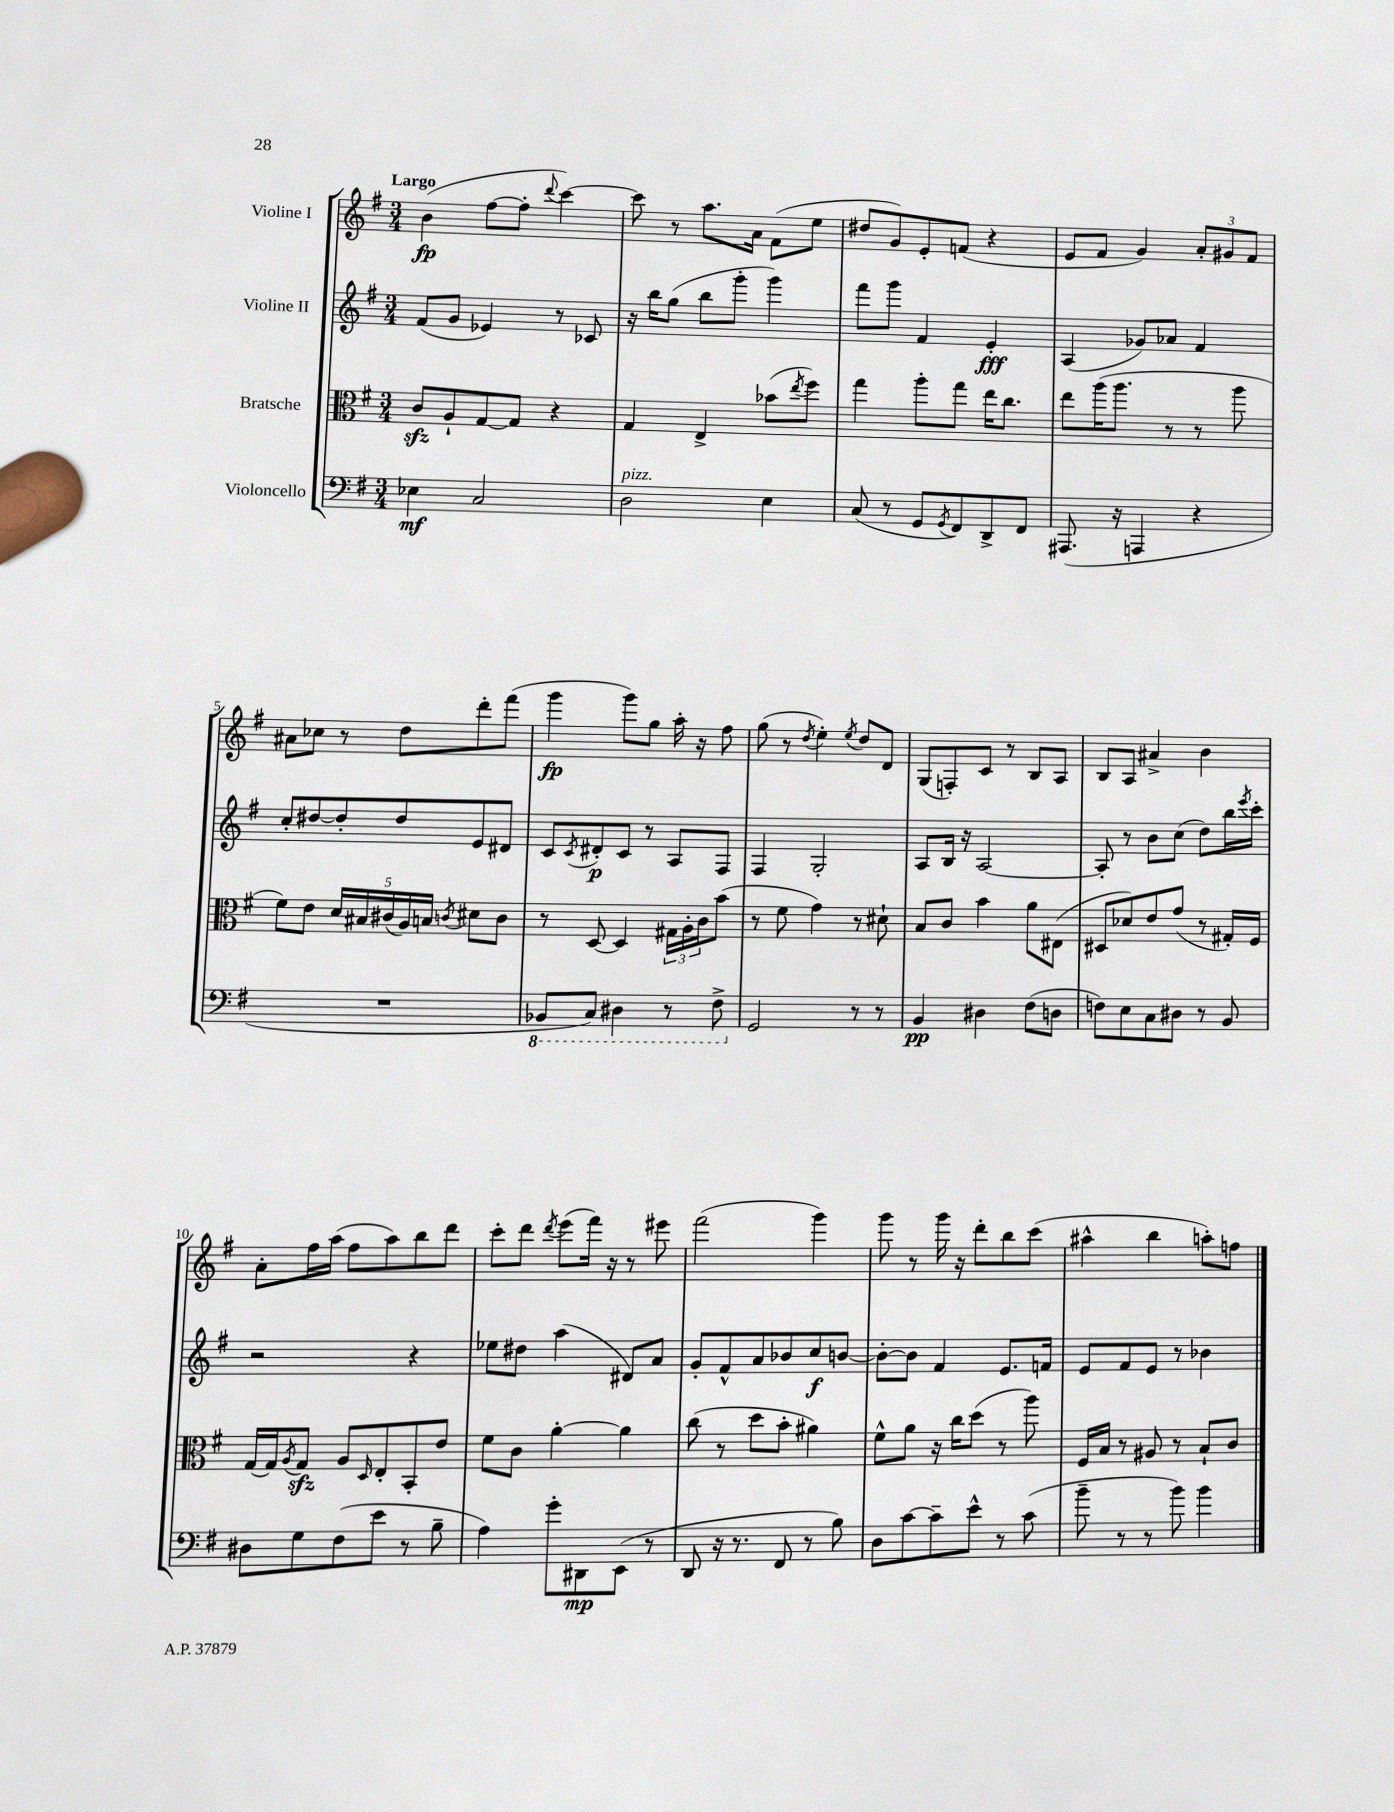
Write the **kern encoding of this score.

**kern	**dynam	**kern	**kern	**dynam	**kern	**dynam
*part4	*part4	*part3	*part2	*part2	*part1	*part1
*staff4	*staff4	*staff3	*staff2	*staff2	*staff1	*staff1
*I"Violoncello	*	*I"Bratsche	*I"Violine II	*	*I"Violine I	*
*clefF4	*	*clefC3	*clefG2	*	*clefG2	*
*k[f#]	*	*k[f#]	*k[f#]	*	*k[f#]	*
*M3/4	*	*M3/4	*M3/4	*	*M3/4	*
=1	=1	=1	=1	=1	=1	=1
!	!	!	!	!	!LO:TX:a:B:t=Largo	!
4E-X\	mf	8czz/L	(8f#/L	.	(4b\	fp
.	.	8A`/	8g/J	.	.	.
2C/	.	[8G/	4e-X/)	.	[8ff#\L	.
.	.	8G/J]	.	.	8ff#'\J]	.
.	.	.	.	.	8qqddd/	.
.	.	4r	8r	.	[4ccc\)	.
.	.	.	8c-X/	.	.	.
=2	=2	=2	=2	=2	=2	=2
!LO:TX:a:i:t=pizz.	!	!	!	!	!	!
2D\	.	4G/	16r	.	8ccc\]	.
.	.	.	16bb\KL	.	.	.
.	.	.	(8gg\J	.	8r	.
.	.	4E^/	8bb\L	.	8.aa\L	.
.	.	.	8ggg'\J	.	.	.
.	.	.	.	.	16a\Jk	.
4E\	.	(8b-X\L	4ggg\)	.	(8f#\L	.
.	.	8qee/	.	.	.	.
.	.	8ff#\J)	.	.	8ee\J	.
=3	=3	=3	=3	=3	=3	=3
(8C/	.	4gg\	8fff#\L	.	8dd#X/L	.
8r	.	.	8ggg\J	.	8g/)	.
8GG/L	.	8aa'\L	4f#/	.	8e'/	.
8qGG/	.	.	.	.	.	.
8FF#/)	.	8gg\J	.	.	(8fn/J	.
8DD^/	.	16ee\KL	4e'/	fff	4r	.
.	.	8.cc\J	.	.	.	.
8FF#/J	.	.	.	.	.	.
=4	=4	=4	=4	=4	=4	=4
(8.AAA#X/	.	8ee\L	(4A/	.	8e/L	.
.	.	(16aa\K	.	.	8f#/J	.
16r	.	8.aa\J	.	.	.	.
4AAAn/	.	.	8g-X/L)	.	4g/)	.
.	.	8r	8a-X/J	.	.	.
4r	.	8r	4f#/	.	12a'/L	.
.	.	.	.	.	12g#X/	.
.	.	8aa\	.	.	.	.
.	.	.	.	.	12f#/J	.
!!LO:LB:g=z
=5	=5	=5	=5	=5	=5	=5
2.r	.	8f#\L)	8cc'/L	.	8a#X\L	.
.	.	8e\J	[8dd#X/	.	8cc-X\J	.
.	.	20d/LL	8dd#'/]	.	8r	.
.	.	20B#X/	.	.	.	.
.	.	(20c#X/	.	.	.	.
.	.	.	8dd#/	.	8dd\L	.
.	.	20A/)	.	.	.	.
.	.	20Bn/JJ	.	.	.	.
.	.	8qcn/	.	.	.	.
.	.	8d#X\L	8e/	.	8ddd'\	.
.	.	8c\J	8d#X/J	.	(8fff#\J	.
=6	=6	=6	=6	=6	=6	=6
*8ba	*	*	*	*	*	*
8BBB-X/L	.	8r	8c/L	.	4ggg\	fp
.	.	.	8qc/	.	.	.
8CC/J)	.	[8D/	8d#X'/	p	.	.
4DD#X\	.	4D/]	8c/J	.	8ggg\L)	.
.	.	.	8r	.	8gg\J	.
8r	.	24G#X\LL	8A/L	.	16aa'\	.
.	.	24A'\	.	.	.	.
.	.	.	.	.	16r	.
.	.	24c\J	.	.	.	.
8FF#^\	.	(8b\J	8F#/J	.	8ff#\	.
=7	=7	=7	=7	=7	=7	=7
*X8ba	*	*	*	*	*	*
2GG/	.	8r	4F#/	.	(8gg\	.
.	.	8f#\	.	.	8r	.
.	.	.	.	.	8qdd/	.
.	.	4g\)	2G'/	.	4ee'\)	.
.	.	.	.	.	8qee/	.
8r	.	8r	.	.	8dd/L	.
8r	.	8d#X`\	.	.	8d/J	.
=8	=8	=8	=8	=8	=8	=8
4BB/	pp	8B/L	8A/L	.	(8G/L	.
.	.	8c/J	16B/Jk	.	8Fn'/)	.
.	.	.	16r	.	.	.
4D#X\	.	4b\	[2A/	.	8c/J	.
.	.	.	.	.	8r	.
(8F#\L	.	8a\L	.	.	8B/L	.
8Dn\J	.	(8E#X\J	.	.	8A/J	.
=9	=9	=9	=9	=9	=9	=9
8Fn\L)	.	8D#X/L	8A'/]	.	8B/L	.
8E\	.	8d-X/)	8r	.	8A/J	.
8C\	.	8e/	8b\L	.	4a#X^/	.
8D#X\J	.	(8g/J	(8cc\J	.	.	.
8r	.	8r	8dd\L)	.	4b\	.
8BB/	.	16G#X'/LL)	16bb\L	.	.	.
.	.	.	8qeee/	.	.	.
.	.	16F#/JJ	16ccc'\JJ	.	.	.
!!LO:LB:g=z
=10	=10	=10	=10	=10	=10	=10
8D#X\L	.	[16G/LL	2r	.	8a'\L	.
.	.	16G/J]	.	.	.	.
.	.	8qA/	.	.	.	.
8G\	.	8Gzz/J	.	.	16ff#\L	.
.	.	.	.	.	(16aa\JJ	.
(8F#\	.	8A/L	.	.	8ff#\L	.
.	.	16qqD/	.	.	.	.
8e\J	.	8E'/	.	.	8aa\)	.
8r	.	8BB'/	4r	.	8bb\	.
8B~\	.	8e/J	.	.	8ddd\J	.
=11	=11	=11	=11	=11	=11	=11
4A\)	.	8f#\L	8ee-X\L	.	8ccc'\L	.
.	.	8c\J	8dd#X\J	.	8ddd\J	.
.	.	.	.	.	8qddd/	.
8g'\L	.	[4a'\	(4aa\	.	(8eee\L	.
8DD#X\	mp	.	.	.	16fff#\Jk)	.
.	.	.	.	.	16r	.
(8EE\J	.	4a\]	8d#X/L)	.	8r	.
8r	.	.	8a/J	.	8eee#X\	.
=12	=12	=12	=12	=12	=12	=12
8DD/	.	(8cc\	8g'/L	.	(2fff#\	.
16r	.	8r	8f#^^/	.	.	.
8.r	.	.	.	.	.	.
.	.	8dd\L	8a/	.	.	.
8FF#/	.	8b'\J	8b-X/	.	.	.
8r	.	4a#X\)	8cc/	f	4ggg\)	.
8B\)	.	.	[8bn/J	.	.	.
=13	=13	=13	=13	=13	=13	=13
8D\L	.	8f#^^\L	8b'\L_	.	8ggg\	.
[8c\	.	8a\J	8b\J]	.	8r	.
8c~\]	.	16r	4f#/	.	16ggg\	.
.	.	16cc\KL	.	.	16r	.
8e^^\J	.	(8dd\J	.	.	8ddd'\L	.
8r	.	8r	8.e/L	.	8bb\	.
(8c\	.	8aa\)	.	.	(8ccc\J	.
.	.	.	16fn/Jk	.	.	.
=14	=14	=14	=14	=14	=14	=14
8b~\	.	16F#/LL	8e/L	.	4aa#X^^\	.
.	.	16B/JJ	.	.	.	.
8r	.	8r	8f#/	.	.	.
8r	.	8A#X/	8e/J	.	4bb\	.
8b\)	.	8r	8r	.	.	.
4b\	.	8B`/L	4b-X\	.	8aan'\L)	.
.	.	8c/J	.	.	8ffn\J	.
==	==	==	==	==	==	==
*-	*-	*-	*-	*-	*-	*-
